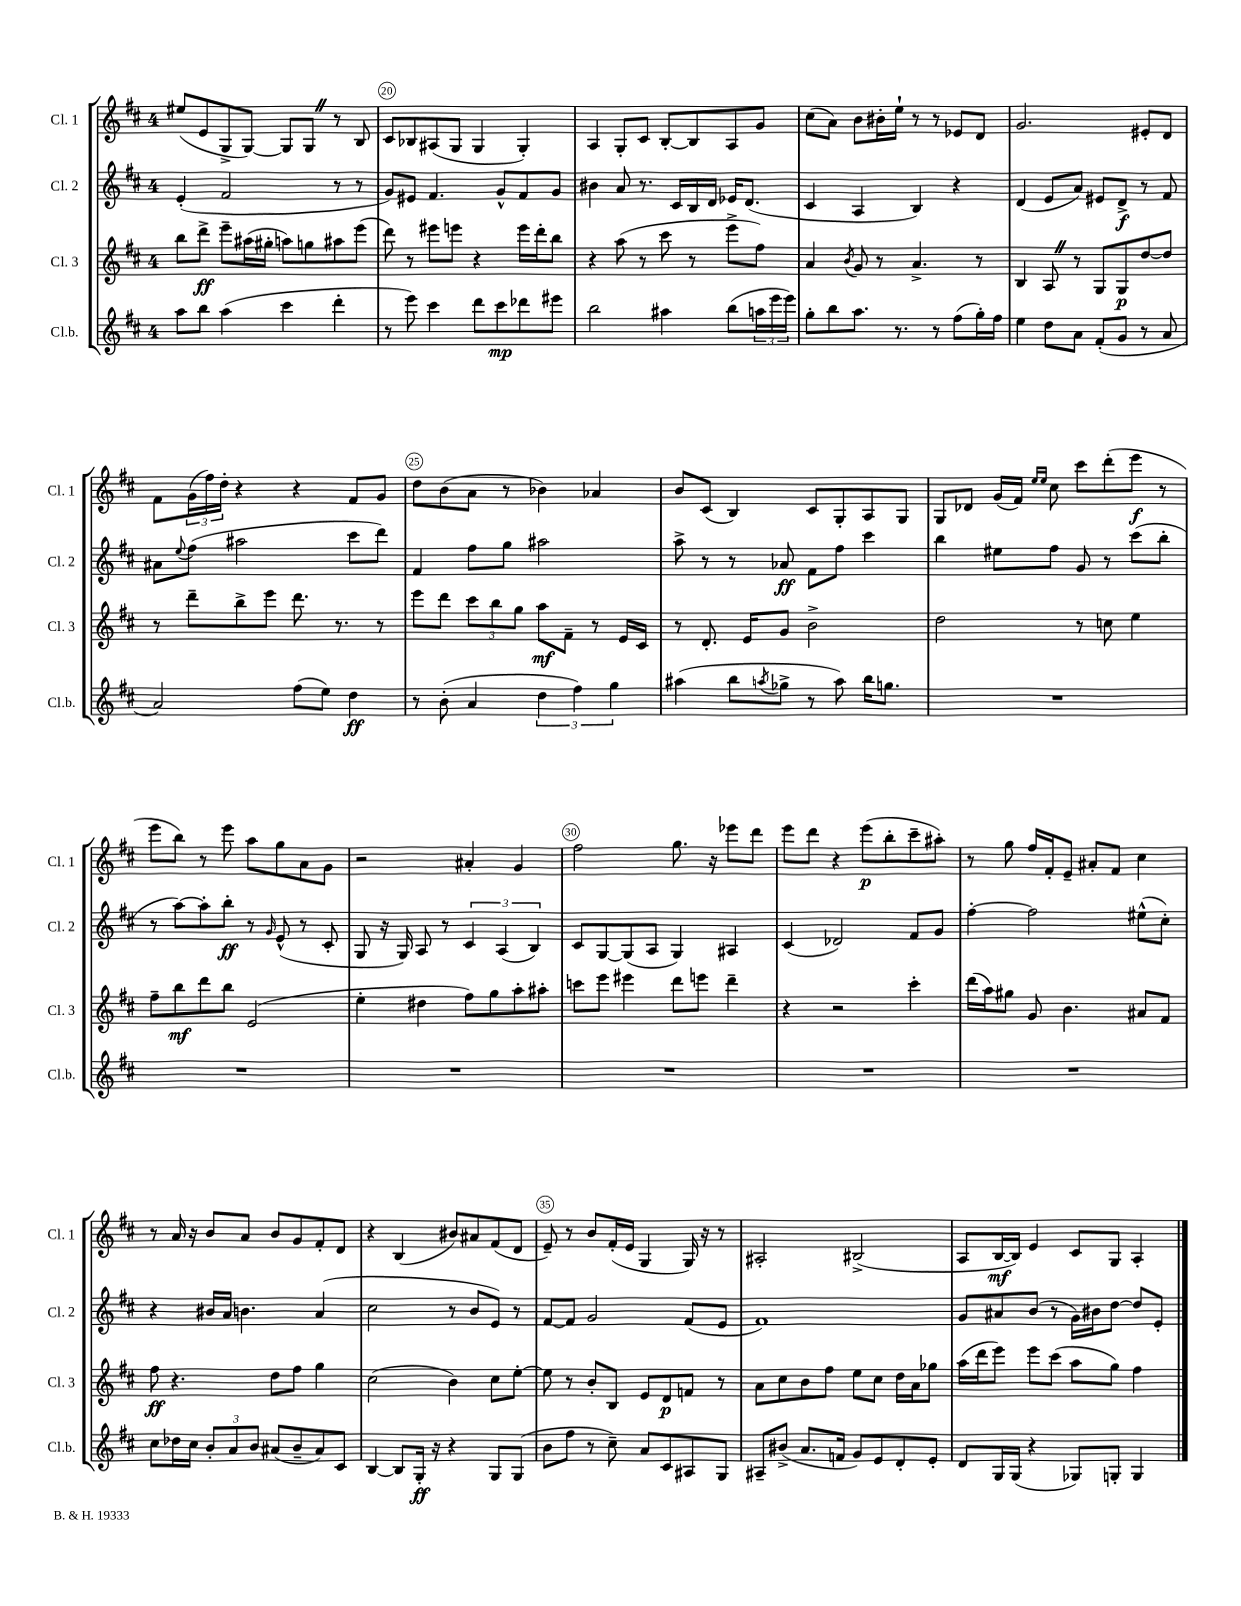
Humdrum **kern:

**kern	**kern	**kern	**kern
*staff4	*staff3	*staff2	*staff1
*clefG2	*clefG2	*clefG2	*clefG2
*k[f#c#]	*k[f#c#]	*k[f#c#]	*k[f#c#]
*M4/4	*M4/4	*M4/4	*M4/4
8aa\L	8bb\L	(4e'/	(8ee#/L
8bb\J	8ddd^\J	.	8e/
(4aa\	8eee~\L	2f#/	8G^/
.	(16aa#\L	.	[8G/J)
.	16gg#'\JJ	.	.
4ccc#\	8aa\L)	.	8G/]L
.	8gg\	.	8G/J
4ddd'\	8aa#\	8r	8r
.	(8eee\J	8r	8B/
=	=	=	=
8r	8ddd\)	8g/L)	8c#/L
8eee\)	8r	8e#/J	8B-/
4ccc#\	8eee#\L	4.f#/	(8A#/
.	8eee\J	.	8G/J
8ddd\L	4r	.	4G/
8ccc#\	.	8g^^/L	.
8ddd-\	16eee\LL	8f#/	4G'/)
.	16ddd'\J	.	.
8eee#\J	8bb\J	8g/J	.
=	=	=	=
2bb\	4r	4b#\	4A/
.	(8aa\	8a/	8G'/L
.	8r	8.r	8c#/J
4aa#\	8ccc#\	.	[8B'/L
.	.	16c#/LL	.
.	8r	16B/	8B/]
.	.	16d/JJ	.
(8bb\L	8eee^\L	16e-/LK	8A/
.	.	(8.d/J	.
24aa\L	8ff#\J)	.	8g/J
24eee\	.	.	.
24eee\JJ)	.	.	.
=	=	=	=
8gg'\L	4a/	4c#/	(8cc#\L
8bb\	.	.	8a\J)
.	8qb/	.	.
8.aa\J	8g/	4A/	8b\L
.	8r	.	16b#'\L
8.r	.	.	16ee`\JJ
.	4.a^/	4B/)	8r
8r	.	.	8r
(8ff#\L	.	4r	8e-/L
16gg'\L)	8r	.	8d/J
16ff#\JJ	.	.	.
=	=	=	=
4ee\	4B/	(4d/	2.g/
8dd\L	8A/	8e/L	.
8a\J	8r	8a/J)	.
(8f#'/L	8G/L	8e#/L	.
8g/J	8G/	8d^/J	.
8r	[8dd/	8r	8e#'/L
8a/	8dd/]J	8f#/	8d/J
=	=	=	=
2a/)	8r	8a#\L	8f#\L
.	.	8qqee/	.
.	8ddd~\L	(8ff#\J	(24g\L
.	.	.	24ff#\)
.	.	.	24dd'\JJ
.	8bb^\	2aa#\	4r
.	8eee\J	.	.
(8ff#\L	8.ddd\	.	4r
8ee\J)	.	.	.
.	8.r	.	.
4dd\	.	8ccc#\L	8f#/L
.	8r	8ddd\J)	8g/J
=	=	=	=
8r	8eee\L	4f#/	8dd\L
(8b'\	8ddd\J	.	(8b\
4a/	12ccc#\L	8ff#\L	8a\J
.	12bb\	.	.
.	.	8gg\J	8r
.	12gg\J	.	.
6dd\	8aa\L	2aa#\	4b-\)
.	8f#~\J	.	.
6ff#\)	.	.	.
.	8r	.	4a-/
6gg\	.	.	.
.	16e/LL	.	.
.	16c#/JJ	.	.
=	=	=	=
(4aa#\	8r	8aa^\	8b/L
.	8.d'/	8r	(8c#/J
8bb\L	.	8r	4B/)
.	16e/LK	.	.
8qaa/	.	.	.
8gg-^\J	8g/J	8a-/	.
8r	2b^\	8f#\L	8c#/L
8aa\)	.	8ff#\J	8G'/
16bb\LK	.	4ccc#\	8A/
8.gg\J	.	.	.
.	.	.	8G/J
=	=	=	=
1r	2dd\	4bb\	8G/L
.	.	.	8d-/J
.	.	8ee#\L	(16g/LL
.	.	.	16f#/JJ)
.	.	.	16qqee/LL
.	.	.	16qqee/JJ
.	.	8ff#\J	8cc#\
.	8r	8g/	8ccc#\L
.	8cc\	8r	(8ddd'\
.	4ee\	(8ccc#\L	8eee\J
.	.	8bb'\J	8r
=	=	=	=
1r	8ff#~\L	8r	8eee\L
.	8bb\	[8aa\L)	8bb\J)
.	8ddd\	8aa'\]	8r
.	8bb\J	8bb'\J	8eee\
.	(2e/	8r	8aa\L
.	.	16qqg/	.
.	.	(8e^^/	8gg\
.	.	8r	8a\
.	.	8c#'/	8g\J
=	=	=	=
1r	4ee'\	8G/	2r
.	.	16r	.
.	.	16G/)	.
.	4dd#\	8A/	.
.	.	8r	.
.	8ff#\L)	6c#/	4a#'/
.	8gg\	.	.
.	.	(6A/	.
.	8aa'\	.	4g/
.	.	6B/)	.
.	8aa#'\J	.	.
=	=	=	=
1r	8ccc\L	8c#/L	2ff#\
.	8eee\J	[8G/	.
.	4eee#\	(8G/]	.
.	.	8A/J	.
.	8ddd\L	4G/)	8.gg\
.	8eee\J	.	.
.	.	.	16r
.	4ddd~\	4A#/	8eee-\L
.	.	.	8ddd\J
=	=	=	=
1r	4r	(4c#/	8eee\L
.	.	.	8ddd\J
.	2r	2d-/)	4r
.	.	.	(8eee\L
.	.	.	8bb'\
.	4ccc#'\	8f#/L	8ccc#~\
.	.	8g/J	8aa#'\J)
=	=	=	=
1r	(16ddd\LL	[4ff#'\	8r
.	16aa\J)	.	.
.	8gg#\J	.	8gg\
.	8g/	2ff#\]	16ff#/LL
.	.	.	16f#'/J
.	4.b\	.	8e~/J
.	.	.	8a#'/L
.	.	.	8f#/J
.	8a#/L	(8ee#^^\L	4cc#\
.	8f#/J	8cc#'\J)	.
=	=	=	=
8cc#\L	8ff#\	4r	8r
16dd-\L	4.r	.	16a/
16cc#\JJ	.	.	16r
12b'/L	.	16b#/LL	8b/L
.	.	16a/JJ	.
12a/	.	.	.
.	.	4.b\	8a/J
12b/J	.	.	.
(8a#/L	8dd\L	.	8b/L
8b~/	8ff#\J	.	8g/
8a#/)	4gg\	(4a/	8f#'/
8c#/J	.	.	8d/J
=	=	=	=
[4B/	(2cc#\	2cc#\	4r
8B/]L	.	.	(4B/
16G'/Jk	.	.	.
16r	.	.	.
4r	4b\)	8r	8b#/L)
.	.	8b/L	8a#/
8G/L	8cc#\L	8e/J)	(8f#/
(8G/J	[8ee'\J	8r	8d/J
=	=	=	=
8b\L	8ee\]	[8f#/L	8e~/)
8ff#\J	8r	8f#/]J	8r
8r	8b'/L	2g/	8b/L
8cc#~\)	8B/J	.	(16f#'/L
.	.	.	16e/JJ
8a/L	8e/L	.	4G/
8c#/	8d/	.	.
8A#/	8f/J	(8f#/L	16G/)
.	.	.	16r
8G/J	8r	8e/J	8r
=	=	=	=
8A#~/L	8a\L	1f#)	2A#'/
(8b#^/J	8cc#\	.	.
8.a/L	8b\	.	.
.	8ff#\J	.	.
16f/Jk	.	.	.
8g/L)	8ee\L	.	(2B#^/
8e/	8cc#\J	.	.
8d'/	16dd\LL	.	.
.	16a\J	.	.
8e'/J	8gg-\J	.	.
=	=	=	=
8d/L	(16aa\LL	8g/L	8A/L
.	16ddd\J	.	.
16G/L	8eee\J)	8a#/	[16B/L
(16G/JJ	.	.	16B/]JJ)
4r	8eee\L	(8b/J	4e/
.	(8ccc#\J	8r	.
8G-/L)	8aa\L	16g\LL)	8c#/L
.	.	16b#\J	.
8G'/J	8gg\J)	[8dd\J	8G/J
4G/	4ff#\	8dd/]L	4A'/
.	.	8e'/J	.
==	==	==	==
*-	*-	*-	*-
